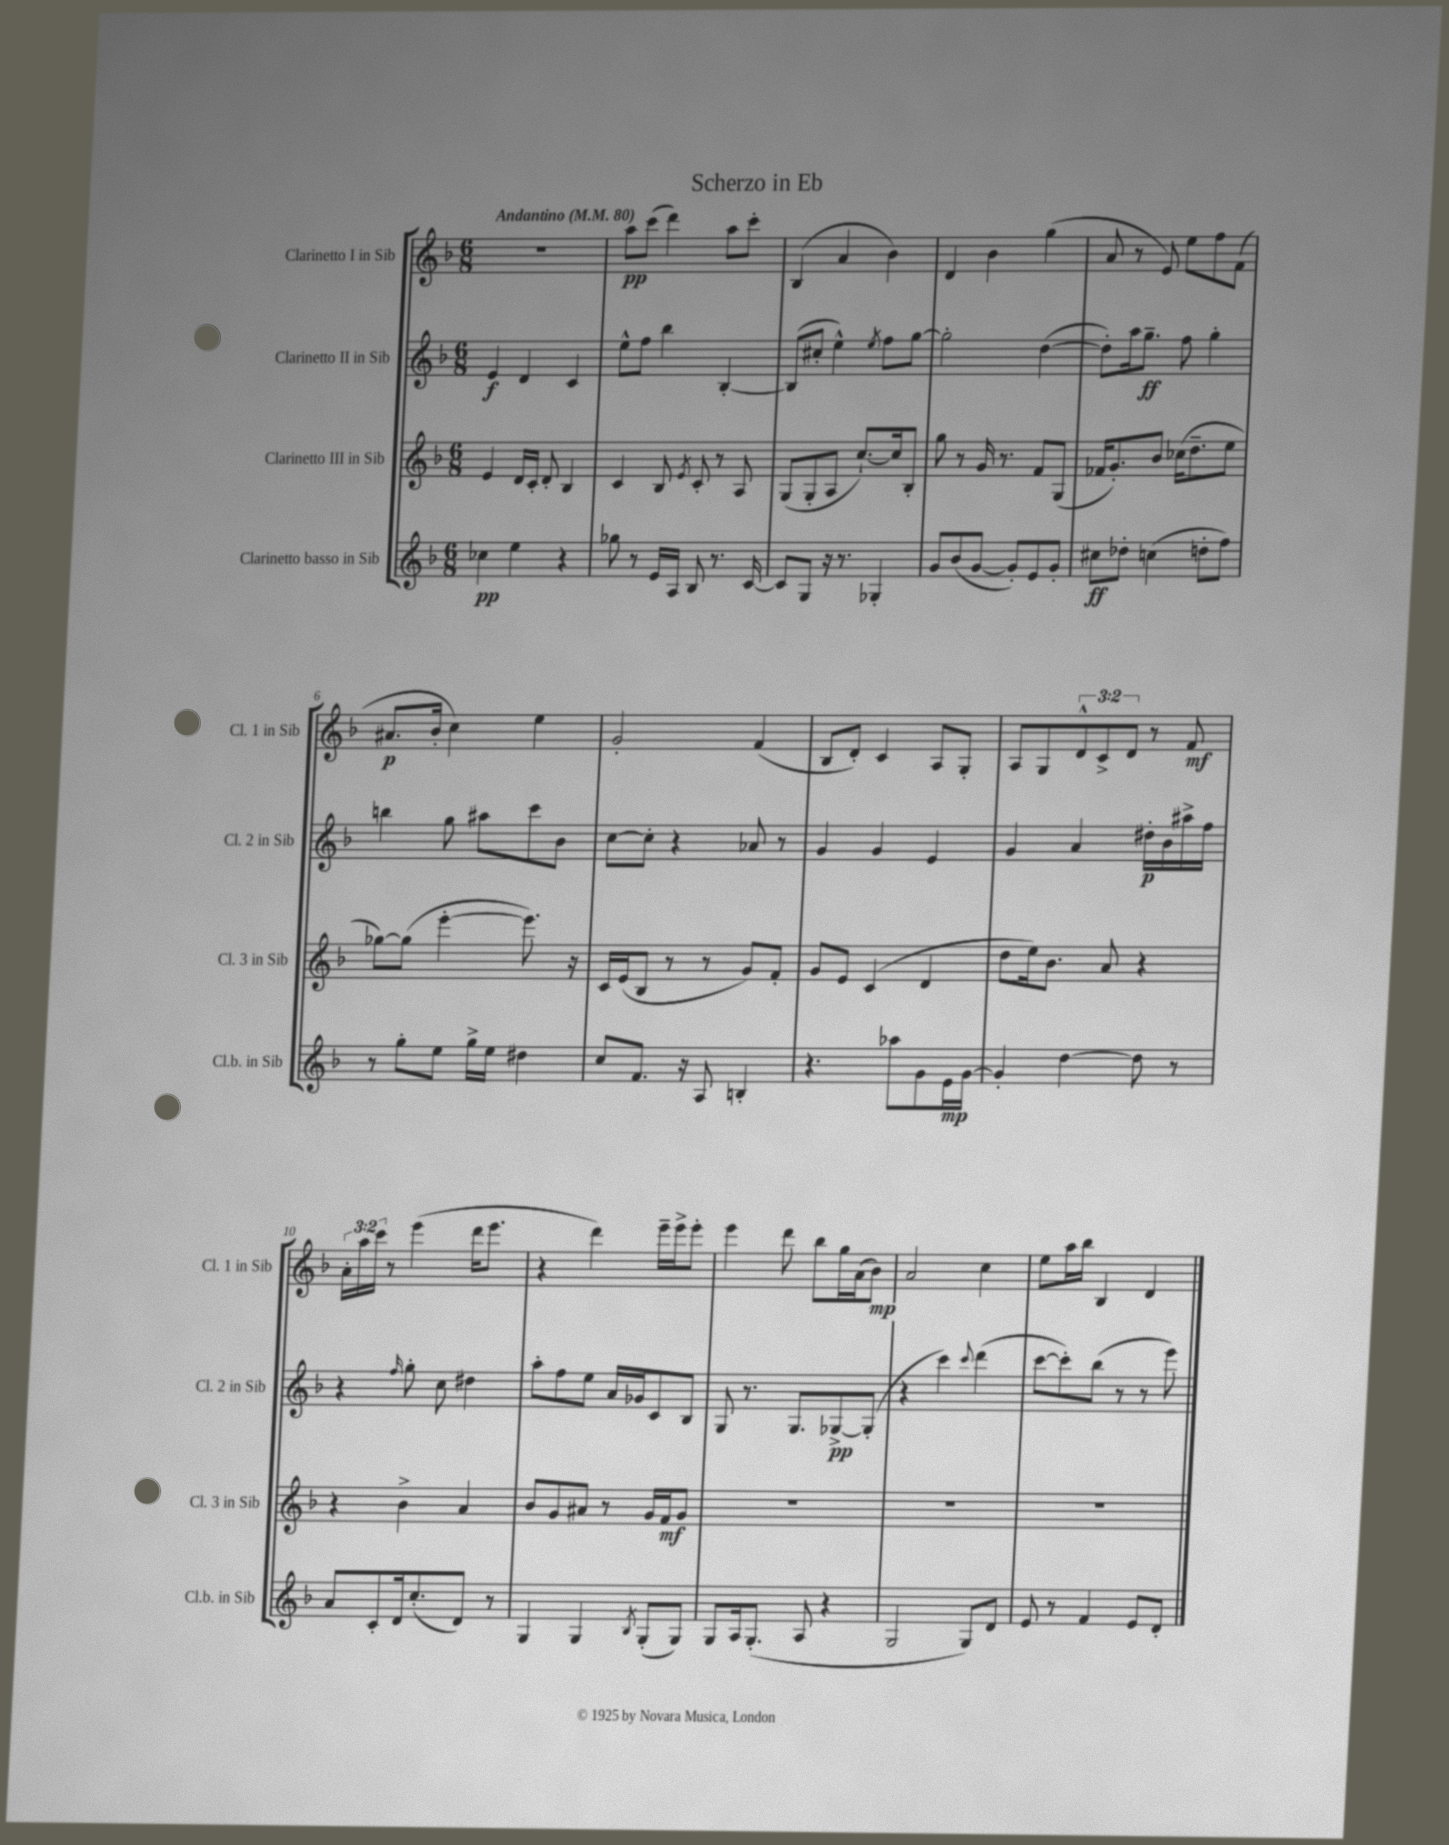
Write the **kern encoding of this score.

**kern	**dynam	**kern	**dynam	**kern	**dynam	**kern	**dynam
*part4	*part4	*part3	*part3	*part2	*part2	*part1	*part1
*staff4	*staff4	*staff3	*staff3	*staff2	*staff2	*staff1	*staff1
*I"Clarinetto basso in Sib	*	*I"Clarinetto III in Sib	*	*I"Clarinetto II in Sib	*	*I"Clarinetto I in Sib	*
*I'Cl.b. in Sib	*	*I'Cl. 3 in Sib	*	*I'Cl. 2 in Sib	*	*I'Cl. 1 in Sib	*
*clefG2	*	*clefG2	*	*clefG2	*	*clefG2	*
*k[b-]	*	*k[b-]	*	*k[b-]	*	*k[b-]	*
*M6/8	*	*M6/8	*	*M6/8	*	*M6/8	*
*MM80	*	*MM80	*	*MM80	*	*MM80	*
=1	=1	=1	=1	=1	=1	=1	=1
!	!	!	!	!	!	!LO:TX:a:B:t=Andantino	!
4cc-X\	pp	4e/	.	4e/	f	2.r	.
4ee\	.	16d/LL	.	4d/	.	.	.
.	.	16c'/JJ	.	.	.	.	.
.	.	8d'/	.	.	.	.	.
4r	.	4B-/	.	4c/	.	.	.
=2	=2	=2	=2	=2	=2	=2	=2
8gg-X\	.	4c/	.	8ee^^\L	.	8aa\L	pp
8r	.	.	.	8ff\J	.	(8ccc\J	.
16e/LL	.	8B-/	.	4bb-\	.	4ddd\)	.
16A/JJ	.	.	.	.	.	.	.
.	.	8qe/	.	.	.	.	.
8B-/	.	8c'/	.	.	.	.	.
8.r	.	8r	.	[4B-'/	.	8aa\L	.
.	.	8A/	.	.	.	8ccc'\J	.
[16c/	.	.	.	.	.	.	.
=3	=3	=3	=3	=3	=3	=3	=3
8c/L]	.	(8G/L	.	(8B-/L]	.	(4B-/	.
8G/J	.	8G'/	.	8cc#X'/J	.	.	.
16r	.	8A/J	.	4ee^^\)	.	4a/	.
8.r	.	.	.	.	.	.	.
.	.	[8.cc`/L)	.	.	.	.	.
.	.	.	.	8qee/	.	.	.
4G-X'/	.	.	.	8ff\L	.	4b-\)	.
.	.	16cc/k]	.	.	.	.	.
.	.	8B-'/J	.	[8gg\J	.	.	.
=4	=4	=4	=4	=4	=4	=4	=4
8g/L	.	8gg\	.	2gg'\]	.	4d/	.
(8b-/	.	8r	.	.	.	.	.
[8g/J	.	16g/	.	.	.	4b-\	.
.	.	8.r	.	.	.	.	.
8g'/L])	.	.	.	.	.	.	.
8e/	.	8f/L	.	([4dd\	.	(4gg\	.
8g'/J	.	(8G/J	.	.	.	.	.
=5	=5	=5	=5	=5	=5	=5	=5
8cc#X\L	ff	16f-X/KL	.	8dd'\L])	.	8a/	.
.	.	8.g'/)	.	.	.	.	.
8dd-X'\J	.	.	.	16aa\k	.	8r	.
.	.	.	.	8.gg~\J	ff	.	.
(4ccn\	.	8b-/J	.	.	.	8e/)	.
.	.	(16cc-X\KL	.	8ff\	.	8ee\L	.
.	.	8.dd~\	.	.	.	.	.
8ddn'\L	.	.	.	4gg'\	.	8ff\	.
8ff\J)	.	8ee\J	.	.	.	(8f\J	.
!!LO:LB:g=z
=6	=6	=6	=6	=6	=6	=6	=6
8r	.	[8gg-X\L)	.	4bbn\	.	8.a#X/L	p
8gg'\L	.	(8gg-\J]	.	.	.	.	.
.	.	.	.	.	.	16b-'/Jk	.
8ee\J	.	[4eee'\	.	8gg\	.	4cc\)	.
16gg^\LL	.	.	.	8aa#X\L	.	.	.
16ee\JJ	.	.	.	.	.	.	.
4dd#X\	.	8.eee\])	.	8ccc\	.	4ee\	.
.	.	.	.	8b-\J	.	.	.
.	.	16r	.	.	.	.	.
=7	=7	=7	=7	=7	=7	=7	=7
8cc/L	.	16c/LL	.	[8cc\L	.	2g'/	.
.	.	(16e/J	.	.	.	.	.
8.f/J	.	8B-/J	.	8cc'\J]	.	.	.
.	.	8r	.	4r	.	.	.
16r	.	.	.	.	.	.	.
8A/	.	8r	.	.	.	.	.
4Bn'/	.	8g/L)	.	8a-X/	.	(4f/	.
.	.	8f'/J	.	8r	.	.	.
=8	=8	=8	=8	=8	=8	=8	=8
4.r	.	8g/L	.	4g/	.	8B-/L	.
.	.	8e/J	.	.	.	8d'/J)	.
.	.	(4c/	.	4g/	.	4c/	.
8aa-X\L	.	.	.	.	.	.	.
8g\	.	4d/	.	4e/	.	8A/L	.
16e\L	mp	.	.	.	.	8G'/J	.
[16g\JJ	.	.	.	.	.	.	.
=9	=9	=9	=9	=9	=9	=9	=9
4g'/]	.	8dd\L	.	4g/	.	8A/L	.
.	.	16ee\k)	.	.	.	8G/	.
.	.	8.b-\J	.	.	.	.	.
[4dd\	.	.	.	4a/	.	12d^^/	.
.	.	.	.	.	.	12c^/	.
.	.	8a/	.	.	.	.	.
.	.	.	.	.	.	12d/J	.
8dd\]	.	4r	.	16dd#X'\LL	p	8r	.
.	.	.	.	16b-\	.	.	.
8r	.	.	.	16aa#X^\	.	8f/	mf
.	.	.	.	16ff\JJ	.	.	.
!!LO:LB:g=z
=10	=10	=10	=10	=10	=10	=10	=10
8a/L	.	4r	.	4r	.	24a'\LL	.
.	.	.	.	.	.	24aa\	.
.	.	.	.	.	.	24ccc\JJ	.
8c'/	.	.	.	.	.	8r	.
.	.	.	.	16qqff/	.	.	.
16d/k	.	4b-^\	.	8gg'\	.	(4eee\	.
(8.cc'/	.	.	.	.	.	.	.
.	.	.	.	8cc\	.	.	.
8d/J)	.	4a/	.	4dd#X\	.	16ddd\KL	.
.	.	.	.	.	.	8.eee\J	.
8r	.	.	.	.	.	.	.
=11	=11	=11	=11	=11	=11	=11	=11
4G/	.	8b-/L	.	8aa'\L	.	4r	.
.	.	8g/	.	8ff\	.	.	.
4G/	.	8a#X/J	.	8ee\J	.	4ddd\)	.
.	.	8r	.	16a/LL	.	.	.
.	.	.	.	16g-X/J	.	.	.
8qB-/	.	.	.	.	.	.	.
(8G'/L	.	16g/LL	.	8c/	.	16eee~\LL	.
.	.	16f/J	mf	.	.	16eee^\J	.
8G/J)	.	8g/J	.	8B-/J	.	8eee'\J	.
=12	=12	=12	=12	=12	=12	=12	=12
8G/L	.	2.r	.	8G/	.	4eee\	.
16A/k	.	.	.	8.r	.	.	.
(8.G'/J	.	.	.	.	.	.	.
.	.	.	.	.	.	8ddd\	.
.	.	.	.	8.G/L	.	.	.
8A/	.	.	.	.	.	8bb-\L	.
4r	.	.	.	[8G-X^/	pp	16gg\L	.
.	.	.	.	.	.	(16a\J	.
.	.	.	.	(8G-'/J]	.	8b-\J)	mp
=13	=13	=13	=13	=13	=13	=13	=13
2G/	.	2.r	.	4r	.	2a/	.
.	.	.	.	4ccc\)	.	.	.
.	.	.	.	8qqccc/	.	.	.
8G/L)	.	.	.	(4ddd\	.	4cc\	.
8d/J	.	.	.	.	.	.	.
=14	=14	=14	=14	=14	=14	=14	=14
8e/	.	2.r	.	[8ccc\L	.	8ee\L	.
8r	.	.	.	8ccc'\])	.	16aa\L	.
.	.	.	.	.	.	16bb-\JJ	.
4f/	.	.	.	(8bb-\J	.	4B-/	.
.	.	.	.	8r	.	.	.
8e/L	.	.	.	8r	.	4d/	.
8d'/J	.	.	.	8eee\)	.	.	.
==	==	==	==	==	==	==	==
*-	*-	*-	*-	*-	*-	*-	*-
